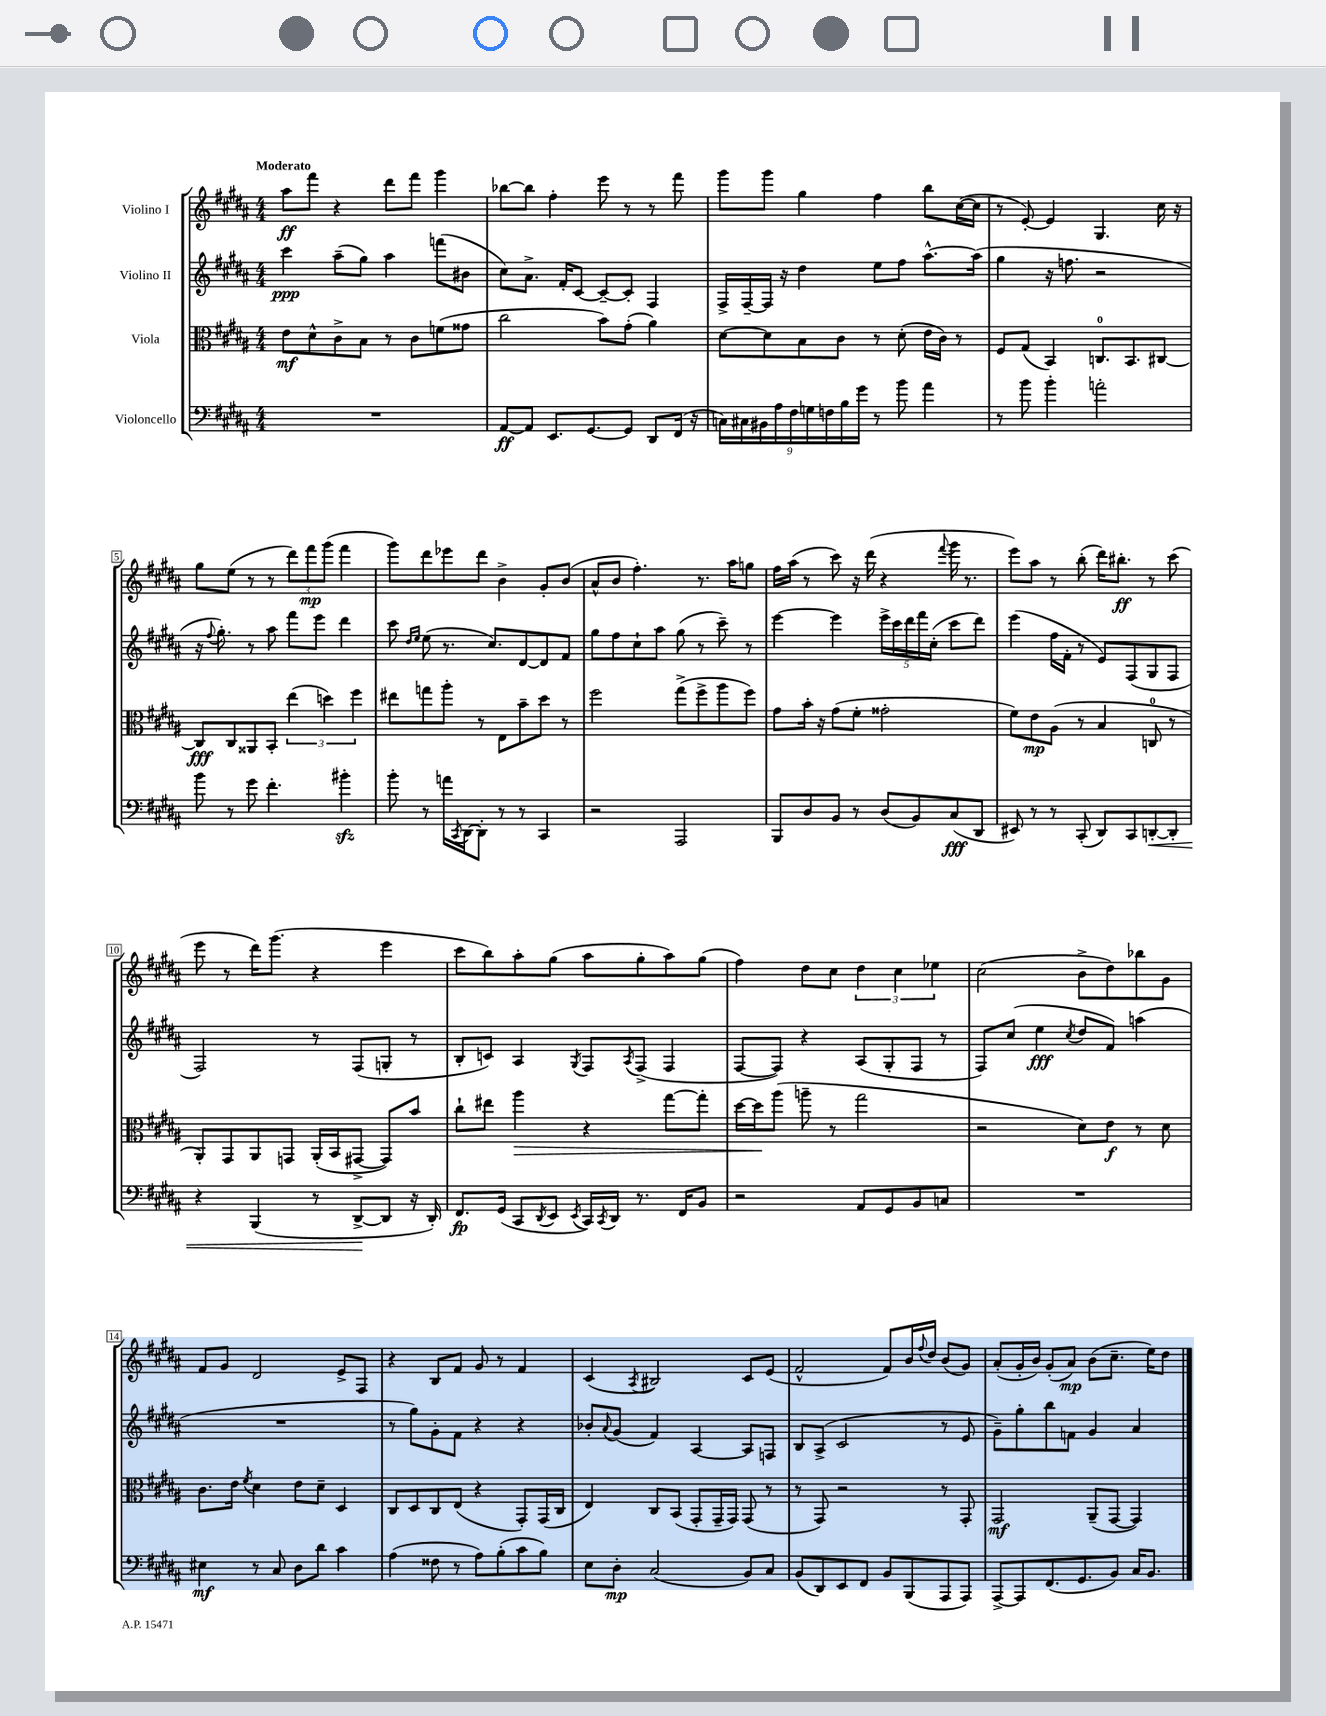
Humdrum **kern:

**kern	**kern	**kern	**kern
*staff4	*staff3	*staff2	*staff1
*clefF4	*clefC3	*clefG2	*clefG2
*k[f#c#g#d#a#]	*k[f#c#g#d#a#]	*k[f#c#g#d#a#]	*k[f#c#g#d#a#]
*M4/4	*M4/4	*M4/4	*M4/4
1r	8e\L	4ccc#\	8aa#\L
.	8d#^^\	.	8fff#\J
.	8c#^\	(8aa#~\L	4r
.	8B\J	8gg#\J)	.
.	8r	4aa#\	8ddd#\L
.	8c#\L	.	8fff#\J
.	(8f\	(8fff\L	4ggg#\
.	8g##\J	8b#\J	.
=	=	=	=
[8AA#/L	2cc#\	8cc#\L)	[8bb-\L
8AA#/]J	.	8.a#^\J	8bb-\]J
8.EE/L	.	.	4ff#'\
.	.	16f#'/LK	.
.	.	[8c#/J	.
[8.GG#/	.	.	.
.	8b\L)	8c#~/_L	8eee\
8GG#/]J	(8g#'\J	8c#'/]J	8r
8DD#/L	4a#\)	4F#/	8r
(16FF#/Jk	.	.	8fff#\
16r	.	.	.
=	=	=	=
18C\LL)	[8d#\L	16F#^/LL	8ggg#\L
18C#\	.	.	.
.	.	[16F#~/	.
18BB#\	.	.	.
.	8d#\]	16F#/]JJ	8ggg#\J
18A#\	.	.	.
.	.	16r	.
18F#\	.	.	.
.	8B\	4dd#\	4gg#\
18G\	.	.	.
18F\	.	.	.
.	8c#\J	.	.
18B\	.	.	.
18g#\JJ	.	.	.
8r	8r	8ee\L	4ff#\
8b\	(8d#'\	8ff#\J	.
4a#\	16e\LL	[8.aa#^^\L	8bb\L
.	16c#\JJ)	.	.
.	8r	.	([16cc#\L
.	.	(16aa#\]Jk	16cc#\]JJ
=	=	=	=
8r	8F#/L	4gg#\	8r
8b\	(8G#/J	.	[8e'/)
4b'\	4BB/)	16r	4e/]
.	.	8.ff\	.
2a'\	8.C/L	2r	4.G#/
.	8.BB/	.	.
.	[8C#/J	.	16cc#\
.	.	.	16r
=	=	=	=
8b\	8C#/]L	16r	8gg#\L
.	.	8qqff#/	.
.	.	8.gg#'\)	.
8r	8C#/	.	(8ee\J
8g#\	8AA##/	8r	8r
4.f#'\	8BB'/J	8aa#\	8r
.	(6ee\	8fff#\L	12ddd#\L)
.	.	.	12fff#\
.	.	8eee\J	.
.	6dd\)	.	(12ggg#\J
4b#'\	.	4ddd#\	4fff#\
.	6ff#\	.	.
=	=	=	=
8b'\	8ee#\L	8ccc#\	8ggg#\L)
.	.	16qqdd#/LL	.
.	.	16qqee/JJ	.
8r	8gg\	(8ee\	8ddd#\
16a\LL	8aa#'\J	8.r	8eee-\
8qCC#/	.	.	.
[16DD#\J	.	.	.
8DD#'\]J	8r	.	8ddd#\J
.	.	8.cc#/L)	.
8r	8E\L	.	4b^\
8r	8b~\	[8d#/	.
4CC#/	8dd#\J	8d#/]	8g#'/L
.	8r	8f#/J	(8b/J
=	=	=	=
2r	2ff#\	8gg#\L	8a#^^/L
.	.	8ff#\	8b/J
.	.	8cc#`\	4.ff#'\)
.	.	8aa#\J	.
2AAA#/	(8gg#^\L	(8gg#\	.
.	8ff#^\	8r	8.r
.	8aa#\	8ccc#~\)	.
.	.	.	16aa#\LK
.	8ff#\J)	8r	8gg\J
=	=	=	=
8BBB/L	8g#\L	[4eee\	16ff#\LL
.	.	.	(16aa#\JJ
8D#/	16b'\Jk	.	8r
.	16r	.	.
8BB/J	(8g#\L	4eee\]	8ccc#\)
8r	8f#'\J	.	16r
.	.	.	(16ddd#\
(8D#/L	2g##'\	20eee^\LL	4r
.	.	20ccc#\	.
.	.	20ddd#\	.
8BB/)	.	.	.
.	.	20fff#\	.
.	.	(20cc#'\JJ	.
.	.	.	8qqfff#/
(8C#/	.	8ccc#\L	16ggg#\
.	.	.	8.r
8DD#/J	.	8ddd#\J)	.
=	=	=	=
8EE#/)	8f#\L)	(4eee\	8eee\L)
8r	8e\	.	8aa#\J
8r	(8A#\J	16ff#\LL	8r
.	.	16f#'\JJ	.
(8CC#'/	8r	8r	(8bb'\
8DD#/L)	4B/	8e/L)	16ddd#\LK)
.	.	.	8.bb#'\J
8CC#/	.	(8F#/	.
[8DD'/	8C/	8G#/	8r
8DD'/]J	8r	8F#/J	(8ccc#\
=	=	=	=
4r	8AA#'/L)	2F#/)	8eee\
.	8GG#/	.	8r
(4BBB/	8AA#/	.	16ddd#\LK)
.	.	.	(8.ggg#\J
.	8GG/J	.	.
8r	(16AA#'/LL	8r	4r
.	16BB/J	.	.
[8DD#^/L	[8GG#^/J	(8F#/L	.
8DD#/]J	8GG#/]L)	8G'/J	4eee\
16r	8b/J	8r	.
16DD#'/)	.	.	.
=	=	=	=
8.FF#/L	8cc#`\L	8B'/L	8ccc#\L
.	8ee#\J	8c/J)	8bb\)
(16GG#/Jk	.	.	.
8CC#/L	4aa#\	4A#/	8aa#'\
8qDD#/	.	.	.
8EE/J	.	.	(8gg#\J
8qEE/	.	8qG#/	.
16CC#/LL)	4r	8F#/L	8aa#\L
8qCC#/	.	.	.
16DD#/JJ	.	.	.
.	.	8qA#/	.
8.r	.	(8F#^/J	8gg#'\
.	[8gg#\L	4F#/	8aa#\)
16FF#/LK	.	.	.
8BB/J	8gg#'\]J	.	(8gg#\J
=	=	=	=
2r	[16dd#\LL	[8F#/L	4ff#\)
.	16dd#\]J	.	.
.	(8aa#\J	8F#/]J)	.
.	8aa~\	4r	8dd#\L
.	8r	.	8cc#\J
8AA#/L	2gg#\	(8A#/L	6dd#\
8GG#/	.	8G#'/	.
.	.	.	6cc#\
8BB/	.	8F#/J	.
.	.	.	6ee-\
8C/J	.	8r	.
=	=	=	=
1r	2r	8F#/L)	(2cc#\
.	.	(8cc#/J	.
.	.	4ee\	.
.	.	8qcc#/	.
.	8d#\L)	8dd#/L	8b^\L
.	8e\J	8f#/J)	8dd#\)
.	8r	(4aa\	8bb-\
.	8d#\	.	8g#\J
=	=	=	=
4E#\	8.c#\L	1r	8f#/L
.	.	.	8g#/J
.	16e\Jk	.	.
.	8qf#/	.	.
8r	4d#\	.	2d#/
8C#/	.	.	.
8D#\L	8e\L	.	.
8d#\J	8d#~\J	.	.
4c#\	4D#/	.	8e^/L
.	.	.	8F#/J
=	=	=	=
(4A#\	8C#/L	8r	4r
.	8D#/	8gg#\L)	.
8F##\	8C#/	8g#'\	8B/L
8r	(8E/J	8f#\J	8f#/J
8A#\L)	4r	4r	8g#/
(8B'\	.	.	8r
8c#\	8GG#'/L)	4r	4f#/
8B\J)	(16GG#/L	.	.
.	16C#/JJ	.	.
=	=	=	=
8E\L	4E/)	8b-'/L	(4c#/
.	.	8qqa#/	.
8D#'\J	.	(8g#/J	.
.	.	.	8qA#/
(2C#/	8C#/L	4f#/)	2B#/)
.	(8BB/J	.	.
.	8GG#'/L	[4A#/	.
.	16GG#~/L	.	.
.	16GG#/JJ)	.	.
8BB/L)	(8GG#/	8A#/]L	8c#/L
8C#/J	8r	8F/J	(8e/J
=	=	=	=
(8BB/L	8r	8B/L	2f#^^/
8DD#/)	8GG#/)	(8A#^/J	.
8EE/	2r	2c#/	.
8FF#/J	.	.	.
8BB/L	.	.	8f#/L)
(8BBB/	.	.	16b/L
.	.	.	8qqff#/
.	.	.	16dd#/JJ
8AAA#/	8r	8r	(8b/L
8AAA#/J)	8GG#'/	8e/	8g#/J)
=	=	=	=
[8AAA#^/L	2GG#/	8g#~\L)	(8a#'/L
8AAA#/]	.	8gg#'\	16g#'/L
.	.	.	16b/JJ)
(8.FF#/	.	8bb\	(8g#'/L
.	.	8f\J	8a#/J)
8.GG#/	.	.	.
.	(8AA#~/L	4g#/	(8b\L
8BB/J)	[8GG#/J	.	8.cc#~\J
16C#/LK	4GG#/])	4a#/	.
8.BB/J	.	.	16ee\LK)
.	.	.	8dd#\J
==	==	==	==
*-	*-	*-	*-
